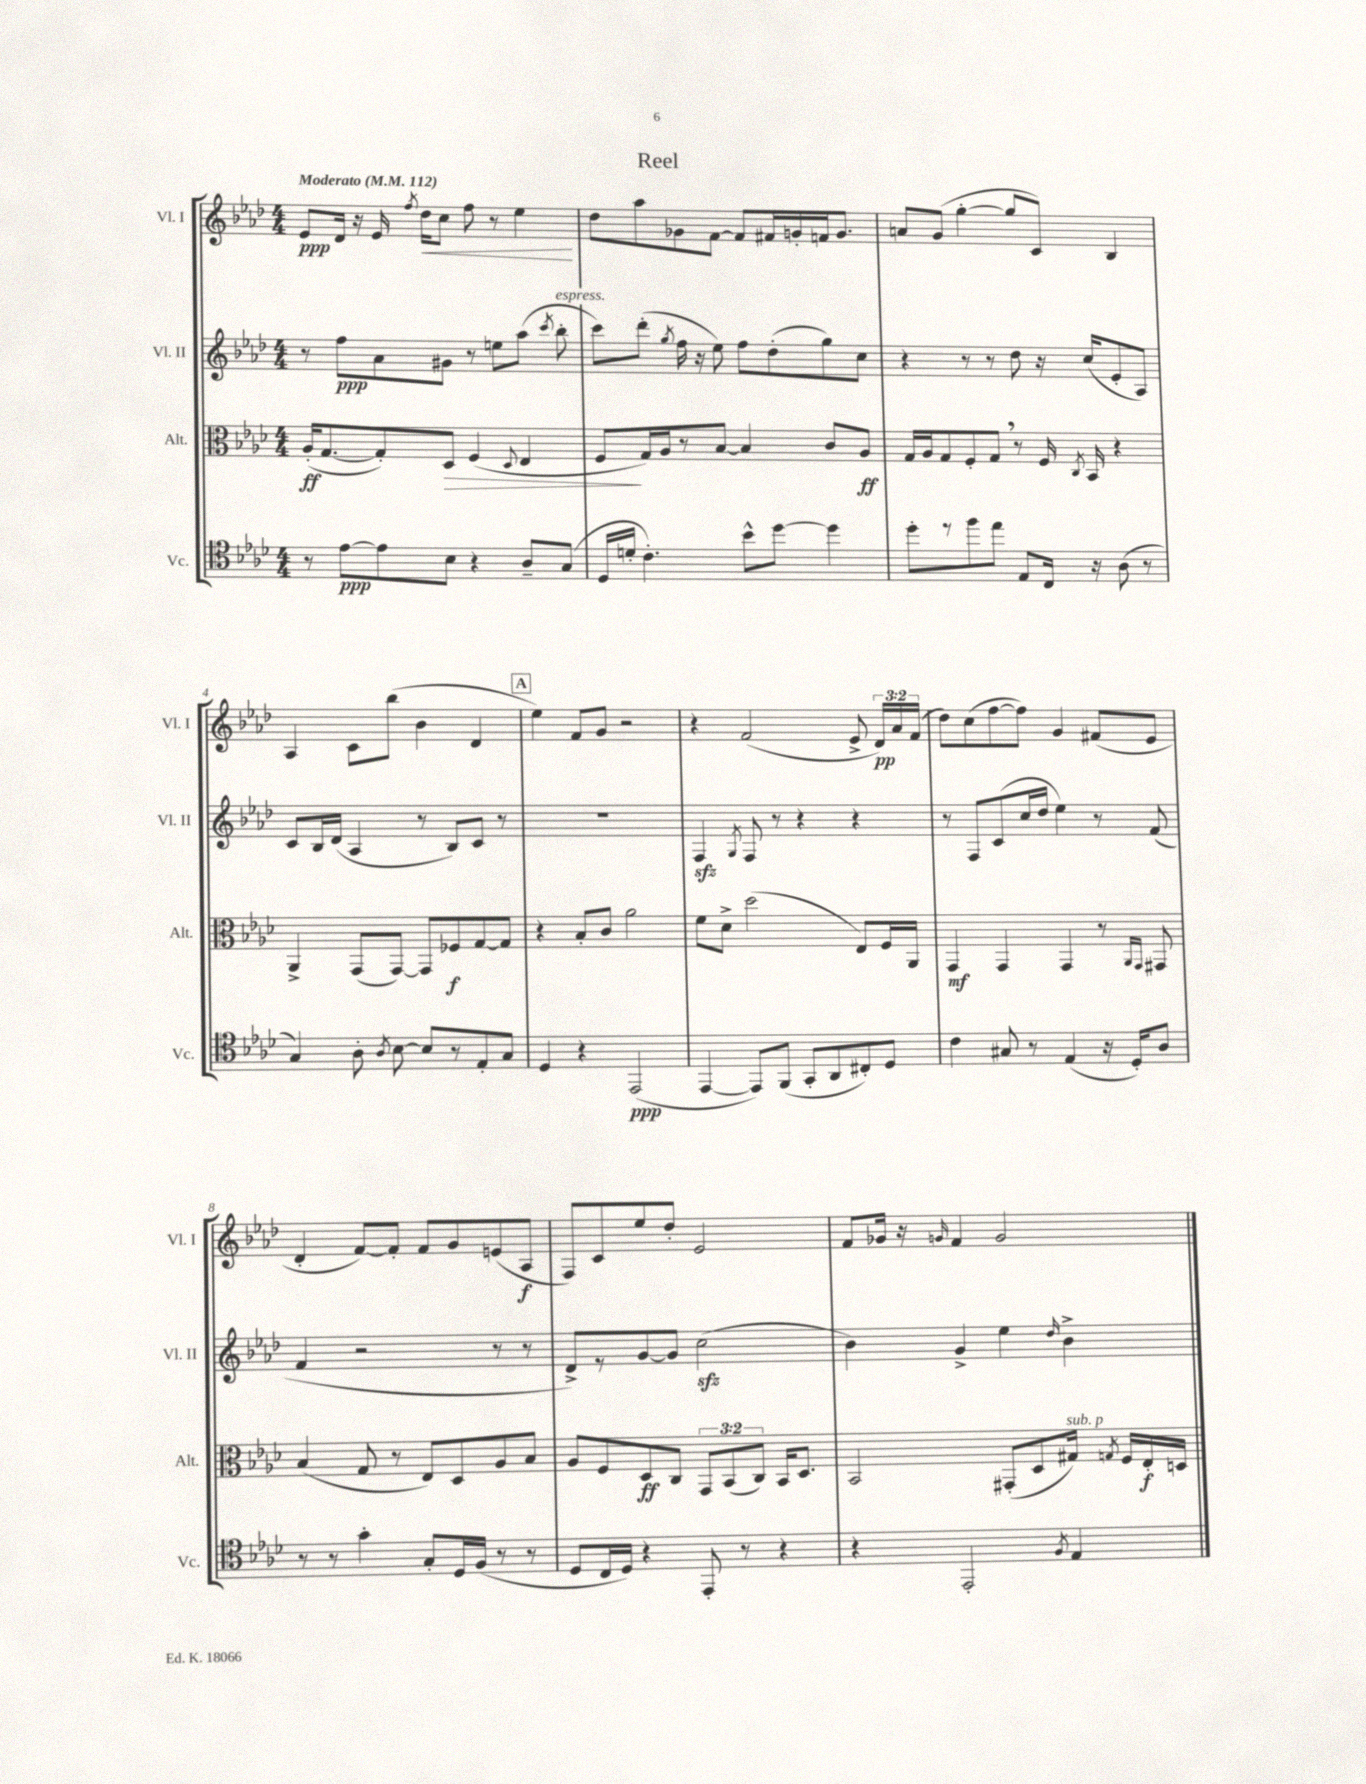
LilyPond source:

\header { title = "Reel" }
<<
\new StaffGroup <<
\new Staff = "s0" \with { instrumentName = "Vl. I" shortInstrumentName = "Vl. I" } {
    \clef treble \key aes \major \numericTimeSignature \time 4/4 \override Staff.TupletNumber.text = #tuplet-number::calc-fraction-text \tempo "Moderato" 4 = 112
    \autoBeamOff ees'8[\ppp des'16] r16 ees'16 \acciaccatura { f''8 } des''16[\< c''8] f''8 r8 ees''4\! |
    des''8[ aes''8 ges'8 f'8]~ f'8[ fis'16 g'16-. f'16 g'8.] |
    a'8[ g'8]( g''4~-. g''8[ c'8]) bes4 |
    aes4 c'8[ bes''8]( bes'4 des'4 |
    \mark \markup { \box "A" } ees''4) f'8[ g'8] r2 |
    r4 f'2( ees'8-> \tuplet 3/2 { des'16[\pp) aes'16 f'16]( } |
    des''8[) c''8( f''8~ f''8]) g'4 fis'8[( ees'8] |
    des'4-. f'8[~) f'8]-. f'8[ g'8 e'8( aes8]\f |
    f8[) c'8 ees''8 des''8]-. ees'2 |
    f'8[ ges'16] r16 \grace { g'16 } f'4 g'2 \bar "|." |
}
\new Staff = "s1" \with { instrumentName = "Vl. II" shortInstrumentName = "Vl. II" } {
    \clef treble \key aes \major \numericTimeSignature \time 4/4
    \autoBeamOff r8 f''8[\ppp aes'8 gis'8] r8 e''8[ aes''8]( \acciaccatura { c'''8 } bes''8-.^\markup { \italic "espress." } |
    c'''8[) des'''8]-.( \acciaccatura { g''8 } f''16 r16 ees''8) f''8[ des''8-.( g''8) c''8] |
    r4 r8 r8 des''8 r16 c''16[( ees'8-. aes8]) |
    c'8[ bes16 des'16]( aes4 r8 bes8[) c'8] r8 |
    \mark \markup { \box "A" } R1 |
    f4\sfz \acciaccatura { g8 } f8 r8 r4 r4 |
    r8 f8[ c'8( c''16 des''16] ees''4) r8 f'8( |
    f'4 r2 r8 r8 |
    des'8[->) r8 g'8~ g'8] c''2\sfz( |
    bes'4) g'4-> ees''4 \grace { des''16 } bes'4-> \bar "|." |
}
\new Staff = "s2" \with { instrumentName = "Alt." shortInstrumentName = "Alt." } {
    \clef alto \key aes \major \numericTimeSignature \time 4/4 \override Staff.TupletNumber.text = #tuplet-number::calc-fraction-text
    \autoBeamOff aes16[-.\ff( g8.~ g8-.) des8]\> f4( \appoggiatura { des8 } ees4 |
    f8[\! g16) aes16 r8 bes8]~ bes4 c'8[ aes8]\ff |
    g16[ aes16 g8 f8-. g8] \breathe r8 f16 \acciaccatura { c8 } bes,16 r4 |
    aes,4-> g,8[( g,8]~) g,8[ fes8\f g8~ g8] |
    \mark \markup { \box "A" } r4 bes8[-. c'8] aes'2 |
    f'8[ des'8]-> des''2( ees8[) f16 aes,16] |
    g,4\mf g,4 g,4 r8 \grace { aes,16[ g,16] } gis,8 |
    bes4( g8 r8 ees8[) des8 aes8 bes8] |
    aes8[ f8 des8\ff c8] \tuplet 3/2 { g,8[ bes,8( c8]) } bes,16[ des8.] |
    bes,2 gis,8[-.( des8 gis16]^\markup { \italic "sub. p" }) \acciaccatura { g8 } f16[ ees16-.\f d16] \bar "|." |
}
\new Staff = "s3" \with { instrumentName = "Vc." shortInstrumentName = "Vc." } {
    \clef tenor \key aes \major \numericTimeSignature \time 4/4
    \autoBeamOff r8 ees'8[~\ppp ees'8 bes8] r4 aes8[-- g8]( |
    des16[ d'16]-. c'4.-.) bes'8[-^ des''8]~ des''4 |
    des''8[-. r8 f''8 ees''8] ees8[ c16] r16 aes8( r8 |
    g4) aes8-. \acciaccatura { aes8 } bes8~ bes8[ r8 ees8-. g8] |
    \mark \markup { \box "A" } des4 r4 ees,2\ppp( |
    ees,4~ ees,8[) f,8]( g,8[-. aes,8 cis8-.) des8] |
    c'4 gis8 r8 ees4( r16 des16[-.) aes8] |
    r8 r8 g'4-. g8[-. des16 f16]( r8 r8 |
    des8[ c16 des16]) r4 ees,8-. r8 r4 |
    r4 ees,2-. \acciaccatura { f8 } ees4 \bar "|." |
}
>>
>>
